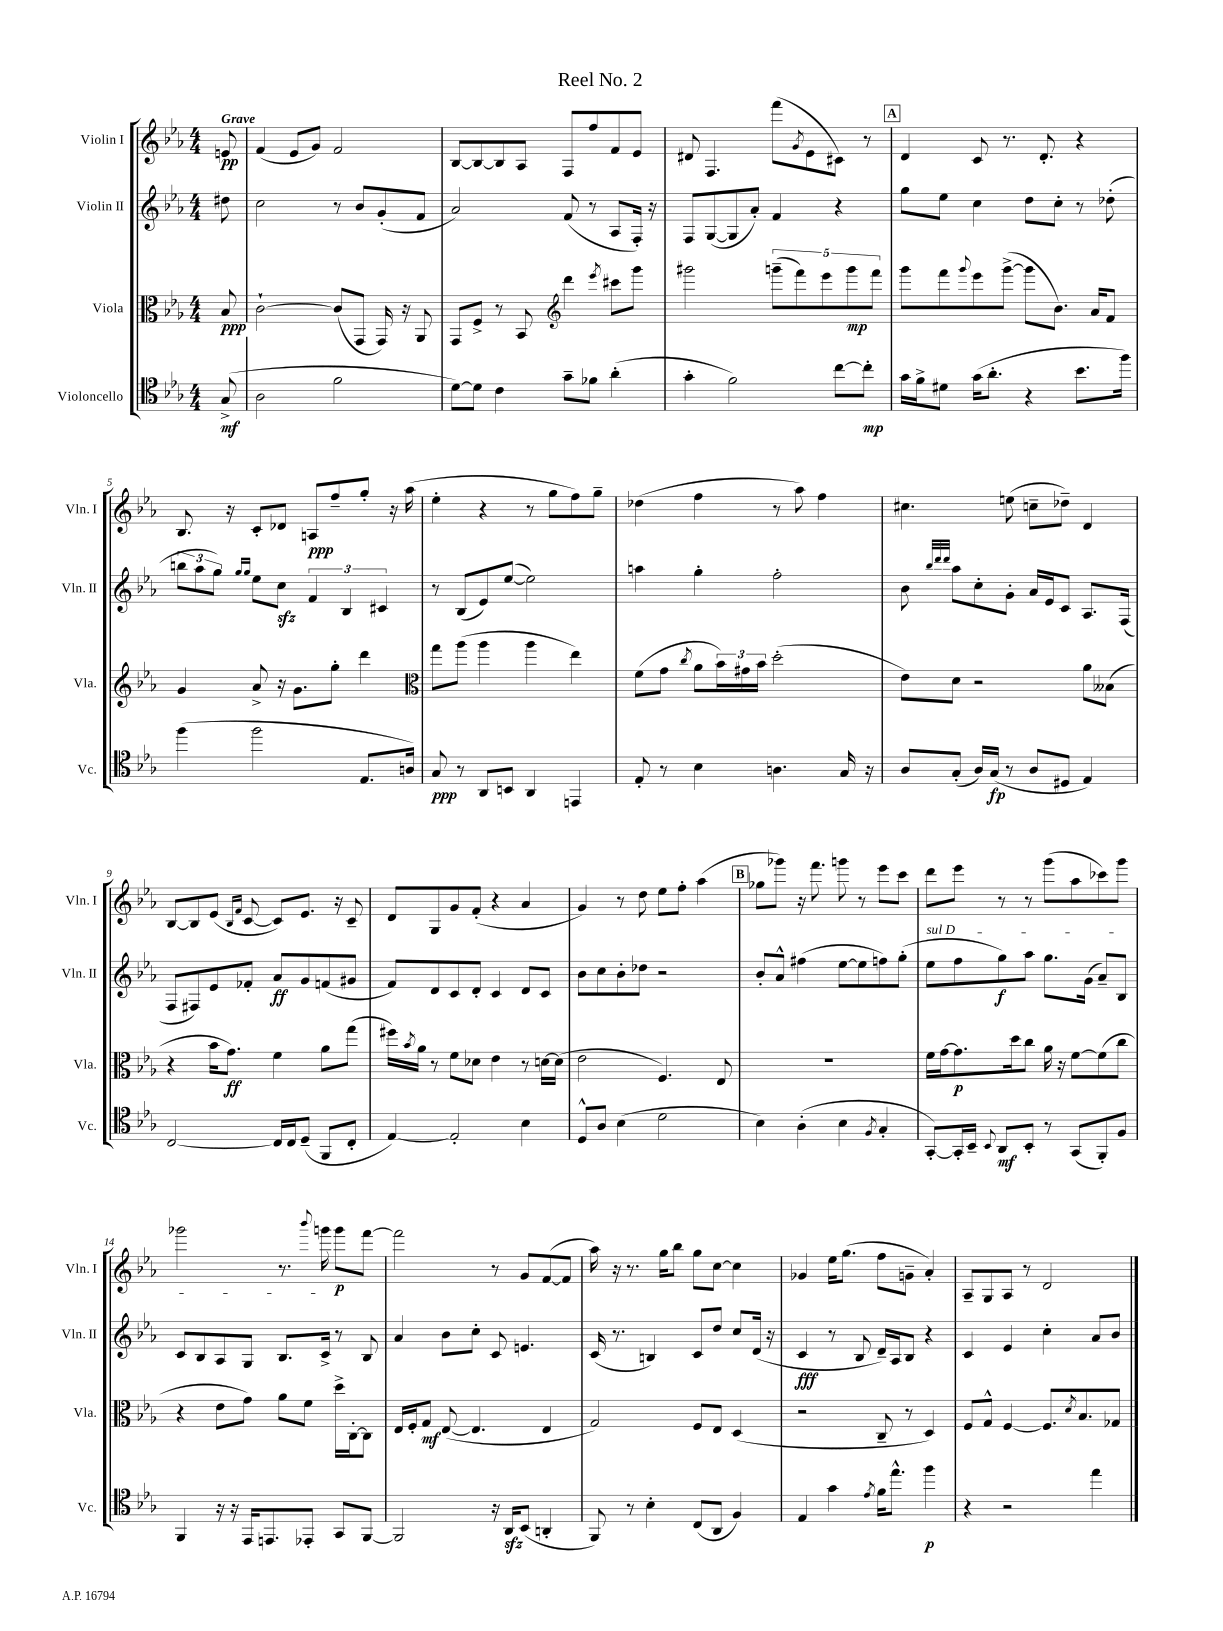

**kern	**dynam	**kern	**dynam	**kern	**dynam	**kern	**dynam
*part4	*part4	*part3	*part3	*part2	*part2	*part1	*part1
*staff4	*staff4	*staff3	*staff3	*staff2	*staff2	*staff1	*staff1
*I"Violoncello	*	*I"Viola	*	*I"Violin II	*	*I"Violin I	*
*I'Vc.	*	*I'Vla.	*	*I'Vln. II	*	*I'Vln. I	*
*clefC4	*	*clefC3	*	*clefG2	*	*clefG2	*
*k[b-e-a-]	*	*k[b-e-a-]	*	*k[b-e-a-]	*	*k[b-e-a-]	*
*M4/4	*	*M4/4	*	*M4/4	*	*M4/4	*
=	=	=	=	=	=	=	=
!	!	!	!	!	!	!LO:TX:a:B:t=Grave	!
(8G^/	mf	8B-/	ppp	8dd#X\	.	8en/	pp
=1	=1	=1	=1	=1	=1	=1	=1
2A-\	.	[2c`\	.	2cc\	.	(4f/	.
.	.	.	.	.	.	8e-/L	.
.	.	.	.	.	.	8g/J)	.
2f\	.	(8c/L]	.	8r	.	2f/	.
.	.	8GG/J	.	8b-/L	.	.	.
.	.	16GG/)	.	(8g'/	.	.	.
.	.	16r	.	.	.	.	.
.	.	8AA-/	.	8f/J	.	.	.
=2	=2	=2	=2	=2	=2	=2	=2
[8d\L)	.	8GG/L	.	2a-/)	.	[8B-/L	.
8d\J]	.	8F^/J	.	.	.	8B-/_	.
4c\	.	8r	.	.	.	8B-/]	.
.	.	8BB-/	.	.	.	8A-/J	.
*	*	*clefG2	*	*	*	*	*
8g~\L	.	4ddd\	.	(8f/	.	8F/L	.
8f-X\J	.	.	.	8r	.	8ff/	.
.	.	8qeee-/	.	.	.	.	.
(4a-'\	.	8ccc#X\L	.	8A-/L	.	8f/	.
.	.	8ggg\J	.	16F'/Jk)	.	8e-/J	.
.	.	.	.	16r	.	.	.
=3	=3	=3	=3	=3	=3	=3	=3
4g'\	.	2ggg#X\	.	8F/L	.	8d#X/	.
.	.	.	.	([8G/	.	4.F/	.
2f\)	.	.	.	8G/]	.	.	.
.	.	.	.	8a-'/J)	.	.	.
.	.	(10gggn~\L	.	4f/	.	(8fff\L	.
.	.	10fff\)	.	.	.	.	.
.	.	.	.	.	.	8qg/	.
.	.	.	.	.	.	8e-\	.
.	.	10eee-\	.	.	.	.	.
[8cc\L	.	.	.	4r	.	8c#X\J)	.
.	.	10ggg\	mp	.	.	.	.
8cc'\J]	mp	.	.	.	.	8r	.
.	.	10fff\J	.	.	.	.	.
!!LO:REH:place=s1:t=A
=4	=4	=4	=4	=4	=4	=4	=4
16g\LL	.	8ggg\L	.	8gg\L	.	4d/	.
16f^\J	.	.	.	.	.	.	.
8d#X\J	.	8fff\	.	8ee-\J	.	.	.
.	.	8qqggg/	.	.	.	.	.
(16g\KL	.	8eee-\	.	4cc\	.	8c/	.
8.a-'\J	.	.	.	.	.	.	.
.	.	([8ggg^\J	.	.	.	8.r	.
4r	.	8ggg\L]	.	8dd\L	.	.	.
.	.	.	.	.	.	8.d'/	.
.	.	8.b-\J)	.	8cc'\J	.	.	.
8.b-\L	.	.	.	8r	.	4r	.
.	.	16a-/KL	.	.	.	.	.
.	.	8f/J	.	(8dd-X'\	.	.	.
16ff\Jk)	.	.	.	.	.	.	.
!!LO:LB:g=z
=5	=5	=5	=5	=5	=5	=5	=5
(4ff\	.	4g/	.	12bbn\L	.	8.B-/	.
.	.	.	.	12aa-\	.	.	.
.	.	.	.	12gg\J)	.	.	.
.	.	.	.	.	.	16r	.
.	.	.	.	16qqgg/LL	.	.	.
.	.	.	.	16qqgg/JJ	.	.	.
2ff\	.	8a-^/	.	8ee-\L	.	8c'/L	.
.	.	16r	.	8cczz\J	.	8d-X/J	.
.	.	8.g\L	.	.	.	.	.
.	.	.	.	6f/	.	8An/L	ppp
.	.	8gg'\J	.	.	.	8ff~/	.
.	.	.	.	6B-/	.	.	.
8.E-/L	.	4ddd\	.	.	.	8gg'/J	.
.	.	.	.	6c#X/	.	.	.
.	.	.	.	.	.	16r	.
16An/Jk)	.	.	.	.	.	(16aa-\	.
=6	=6	=6	=6	=6	=6	=6	=6
*	*	*clefC3	*	*	*	*	*
8G/	ppp	8gg\L	.	8r	.	4ee-'\	.
8r	.	(8aa-\J	.	(8B-/L	.	.	.
8AA-/L	.	4aa-\	.	8e-/)	.	4r	.
8BBn/J	.	.	.	([8ee-/J	.	.	.
4AA-/	.	4aa-\	.	2ee-\])	.	8r	.
.	.	.	.	.	.	8gg\L	.
4EEn/	.	4ee-\)	.	.	.	8ff\)	.
.	.	.	.	.	.	8gg~\J	.
=7	=7	=7	=7	=7	=7	=7	=7
8E-'/	.	(8f\L	.	4aan\	.	(4dd-X\	.
8r	.	8g\J	.	.	.	.	.
.	.	8qcc/	.	.	.	.	.
4B-\	.	8a-\L	.	4gg'\	.	4ff\	.
.	.	24b-\L)	.	.	.	.	.
.	.	24g#X\	.	.	.	.	.
.	.	24b-\JJ	.	.	.	.	.
4.An\	.	(2dd'\	.	2ff'\	.	8r	.
.	.	.	.	.	.	8aa-\)	.
.	.	.	.	.	.	4ff\	.
16G/	.	.	.	.	.	.	.
16r	.	.	.	.	.	.	.
=8	=8	=8	=8	=8	=8	=8	=8
8A-/L	.	8e-\L)	.	8b-\	.	4.cc#X\	.
.	.	.	.	32qqbb-/LLL	.	.	.
.	.	.	.	32qqddd/	.	.	.
.	.	.	.	32qqddd/JJJ	.	.	.
(8G'/J	.	8d\J	.	8aa-\L	.	.	.
16A-/LL)	.	2r	.	8cc'\	.	.	.
(16G/JJ	fp	.	.	.	.	.	.
8r	.	.	.	8g'\J	.	(8een\	.
8A-/L	.	.	.	16a-/LL	.	8ccn~\L	.
.	.	.	.	16e-/J	.	.	.
8D#X/J	.	.	.	8c/J	.	8dd-X~\J)	.
4E-/)	.	8a-\L	.	8.A-/L	.	4d/	.
.	.	(8B--X\J	.	.	.	.	.
.	.	.	.	(16F/Jk	.	.	.
!!LO:LB:g=z
=9	=9	=9	=9	=9	=9	=9	=9
[2C/	.	4r	.	8F/L	.	[8B-/L	.
.	.	.	.	8F#X/)	.	8B-/]	.
.	.	16b-\KL	.	8e-/	.	(8e-/J	.
.	.	8.g\J)	ff	.	.	.	.
.	.	.	.	.	.	16qqB-/LL	.
.	.	.	.	.	.	16qqf/JJ	.
.	.	.	.	8f-X'/J	.	[8c/	.
16C/LL]	.	4f\	.	8a-/L	ff	8c/L])	.
16C/J	.	.	.	.	.	.	.
(8D~/J	.	.	.	8g/	.	8.e-/J	.
8FF/L	.	8a-\L	.	(8fn/	.	.	.
.	.	.	.	.	.	16r	.
8C'/J	.	(8gg\J	.	8g#X/J	.	8c~/	.
=10	=10	=10	=10	=10	=10	=10	=10
[4E-/)	.	16ff#X\LL)	.	8f/L)	.	8d/L	.
.	.	8qb-/	.	.	.	.	.
.	.	16a-\JJ	.	.	.	.	.
.	.	8r	.	8d/	.	8G/	.
2E-'/]	.	8f\L	.	8c/	.	8g/	.
.	.	8d-X\J	.	8d'/J	.	(8f'/J	.
.	.	4e-\	.	4c/	.	4r	.
4B-\	.	8r	.	8d/L	.	4a-/	.
.	.	[16dn\LL	.	8c/J	.	.	.
.	.	(16d\JJ]	.	.	.	.	.
=11	=11	=11	=11	=11	=11	=11	=11
8D^^/L	.	2e-\	.	8b-\L	.	4g/)	.
8A-/J	.	.	.	8cc\	.	.	.
(4B-\	.	.	.	8b-'\	.	8r	.
.	.	.	.	8dd-X\J	.	8dd\	.
2d\	.	4.F/)	.	2r	.	8ee-\L	.
.	.	.	.	.	.	8ff'\J	.
.	.	.	.	.	.	(4aa-\	.
.	.	8E-/	.	.	.	.	.
!!LO:REH:place=s1:t=B
=12	=12	=12	=12	=12	=12	=12	=12
4B-\)	.	1r	.	8b-'/L	.	8gg-X\L	.
.	.	.	.	8a-^^/J	.	8ggg-X\J)	.
(4A-'\	.	.	.	(4ff#X\	.	16r	.
.	.	.	.	.	.	8.fff\	.
4B-\	.	.	.	[8ee-\L	.	8gggn\	.
.	.	.	.	8ee-\]	.	8r	.
8qF/	.	.	.	.	.	.	.
4G'/	.	.	.	8ffn\)	.	8eee-\L	.
.	.	.	.	(8gg'\J	.	8ccc\J	.
=13	=13	=13	=13	=13	=13	=13	=13
!	!	!	!	!LO:TX:a:i:t=sul D	!	!	!
[8GG'/L)	.	16f\LL	.	8ee-\L	.	8ddd\L	.
.	.	[16g\J	.	.	.	.	.
16GG'/L]	.	8.g\]	p	8ff\	.	8eee-\J	.
16BB-~/JJ	.	.	.	.	.	.	.
8qqBB-/	.	.	.	.	.	.	.
8AA-/L	mf	.	.	8gg\)	f	8r	.
.	.	16dd\k	.	.	.	.	.
8BB-'/J	.	8cc\J	.	8aa-\J	.	8r	.
8r	.	16a-\	.	8.gg\L	.	(8ggg\L	.
.	.	16r	.	.	.	.	.
(8GG/L	.	[8f\L	.	.	.	8aa-\	.
.	.	.	.	(16g\Jk	.	.	.
8FF'/)	.	(8f\]	.	8a-~/L)	.	8ccc-X\)	.
8F/J	.	8cc\J	.	8B-/J	.	8ggg\J	.
!!LO:LB:g=z
=14	=14	=14	=14	=14	=14	=14	=14
4FF/	.	4r	.	8c/L	.	2ggg-X\	.
.	.	.	.	8B-/	.	.	.
16r	.	8e-\L	.	8A-/	.	.	.
16r	.	.	.	.	.	.	.
16EE-/KL	.	8g\J)	.	8G/J	.	.	.
8.EEn/	.	.	.	.	.	.	.
.	.	8a-\L	.	8.B-/L	.	8.r	.
8EE-X'/J	.	8f\J	.	.	.	.	.
.	.	.	.	.	.	8qqbbb-/	.
.	.	.	.	16c^/Jk	.	16gggn\	.
8GG/L	.	16dd^\LL	.	8r	.	8ggg\L	p
.	.	[16C'\J	.	.	.	.	.
[8FF/J	.	8C\J]	.	8B-/	.	[8fff\J	.
=15	=15	=15	=15	=15	=15	=15	=15
2FF/]	.	16E-/LL	.	4a-/	.	2fff\]	.
.	.	16F'/J	.	.	.	.	.
.	.	8G/J	mf	.	.	.	.
.	.	([8E-/	.	8b-\L	.	.	.
.	.	4.E-/]	.	8cc'\J	.	.	.
16r	.	.	.	8c/	.	8r	.
16AA-zz/KL	.	.	.	.	.	.	.
(8BB-/J	.	.	.	4.en/	.	8g/L	.
4AAn'/	.	4E-/	.	.	.	([8f/	.
.	.	.	.	.	.	8f/J]	.
=16	=16	=16	=16	=16	=16	=16	=16
8FF/)	.	2G/)	.	(16c/	.	16aa-\)	.
.	.	.	.	8.r	.	16r	.
8r	.	.	.	.	.	8.r	.
4B-'\	.	.	.	4Bn/)	.	.	.
.	.	.	.	.	.	16gg\KL	.
.	.	.	.	.	.	8bb-\J	.
(8C/L	.	8F/L	.	8c/L	.	8gg\L	.
8AA-/J	.	8E-/J	.	8dd/J	.	[8cc\J	.
4F/)	.	(4D/	.	8cc/L	.	4cc\]	.
.	.	.	.	(16d/Jk	.	.	.
.	.	.	.	16r	.	.	.
=17	=17	=17	=17	=17	=17	=17	=17
4E-/	.	2r	.	4c/	fff	4g-X/	.
4g\	.	.	.	8r	.	16ee-\KL	.
.	.	.	.	.	.	(8.gg\J	.
.	.	.	.	8B-/	.	.	.
8qe-/	.	.	.	.	.	.	.
16f\KL	.	8C~/	.	16d~/LL)	.	8ff\L	.
8.ee-^^\J	.	.	.	16A-/J	.	.	.
.	.	8r	.	8B-/J	.	8gn~\J	.
4ff\	p	4D/)	.	4r	.	4a-'/)	.
=18	=18	=18	=18	=18	=18	=18	=18
4r	.	8F/L	.	4c/	.	8A-~/L	.
.	.	8G^^/J	.	.	.	8G/	.
2r	.	[4F/	.	4e-/	.	8A-/J	.
.	.	.	.	.	.	8r	.
.	.	8.F/L]	.	4cc'\	.	2d/	.
.	.	8qd/	.	.	.	.	.
.	.	8.B-/	.	.	.	.	.
4ee-\	.	.	.	8a-/L	.	.	.
.	.	8G-X/J	.	8b-/J	.	.	.
==	==	==	==	==	==	==	==
*-	*-	*-	*-	*-	*-	*-	*-
